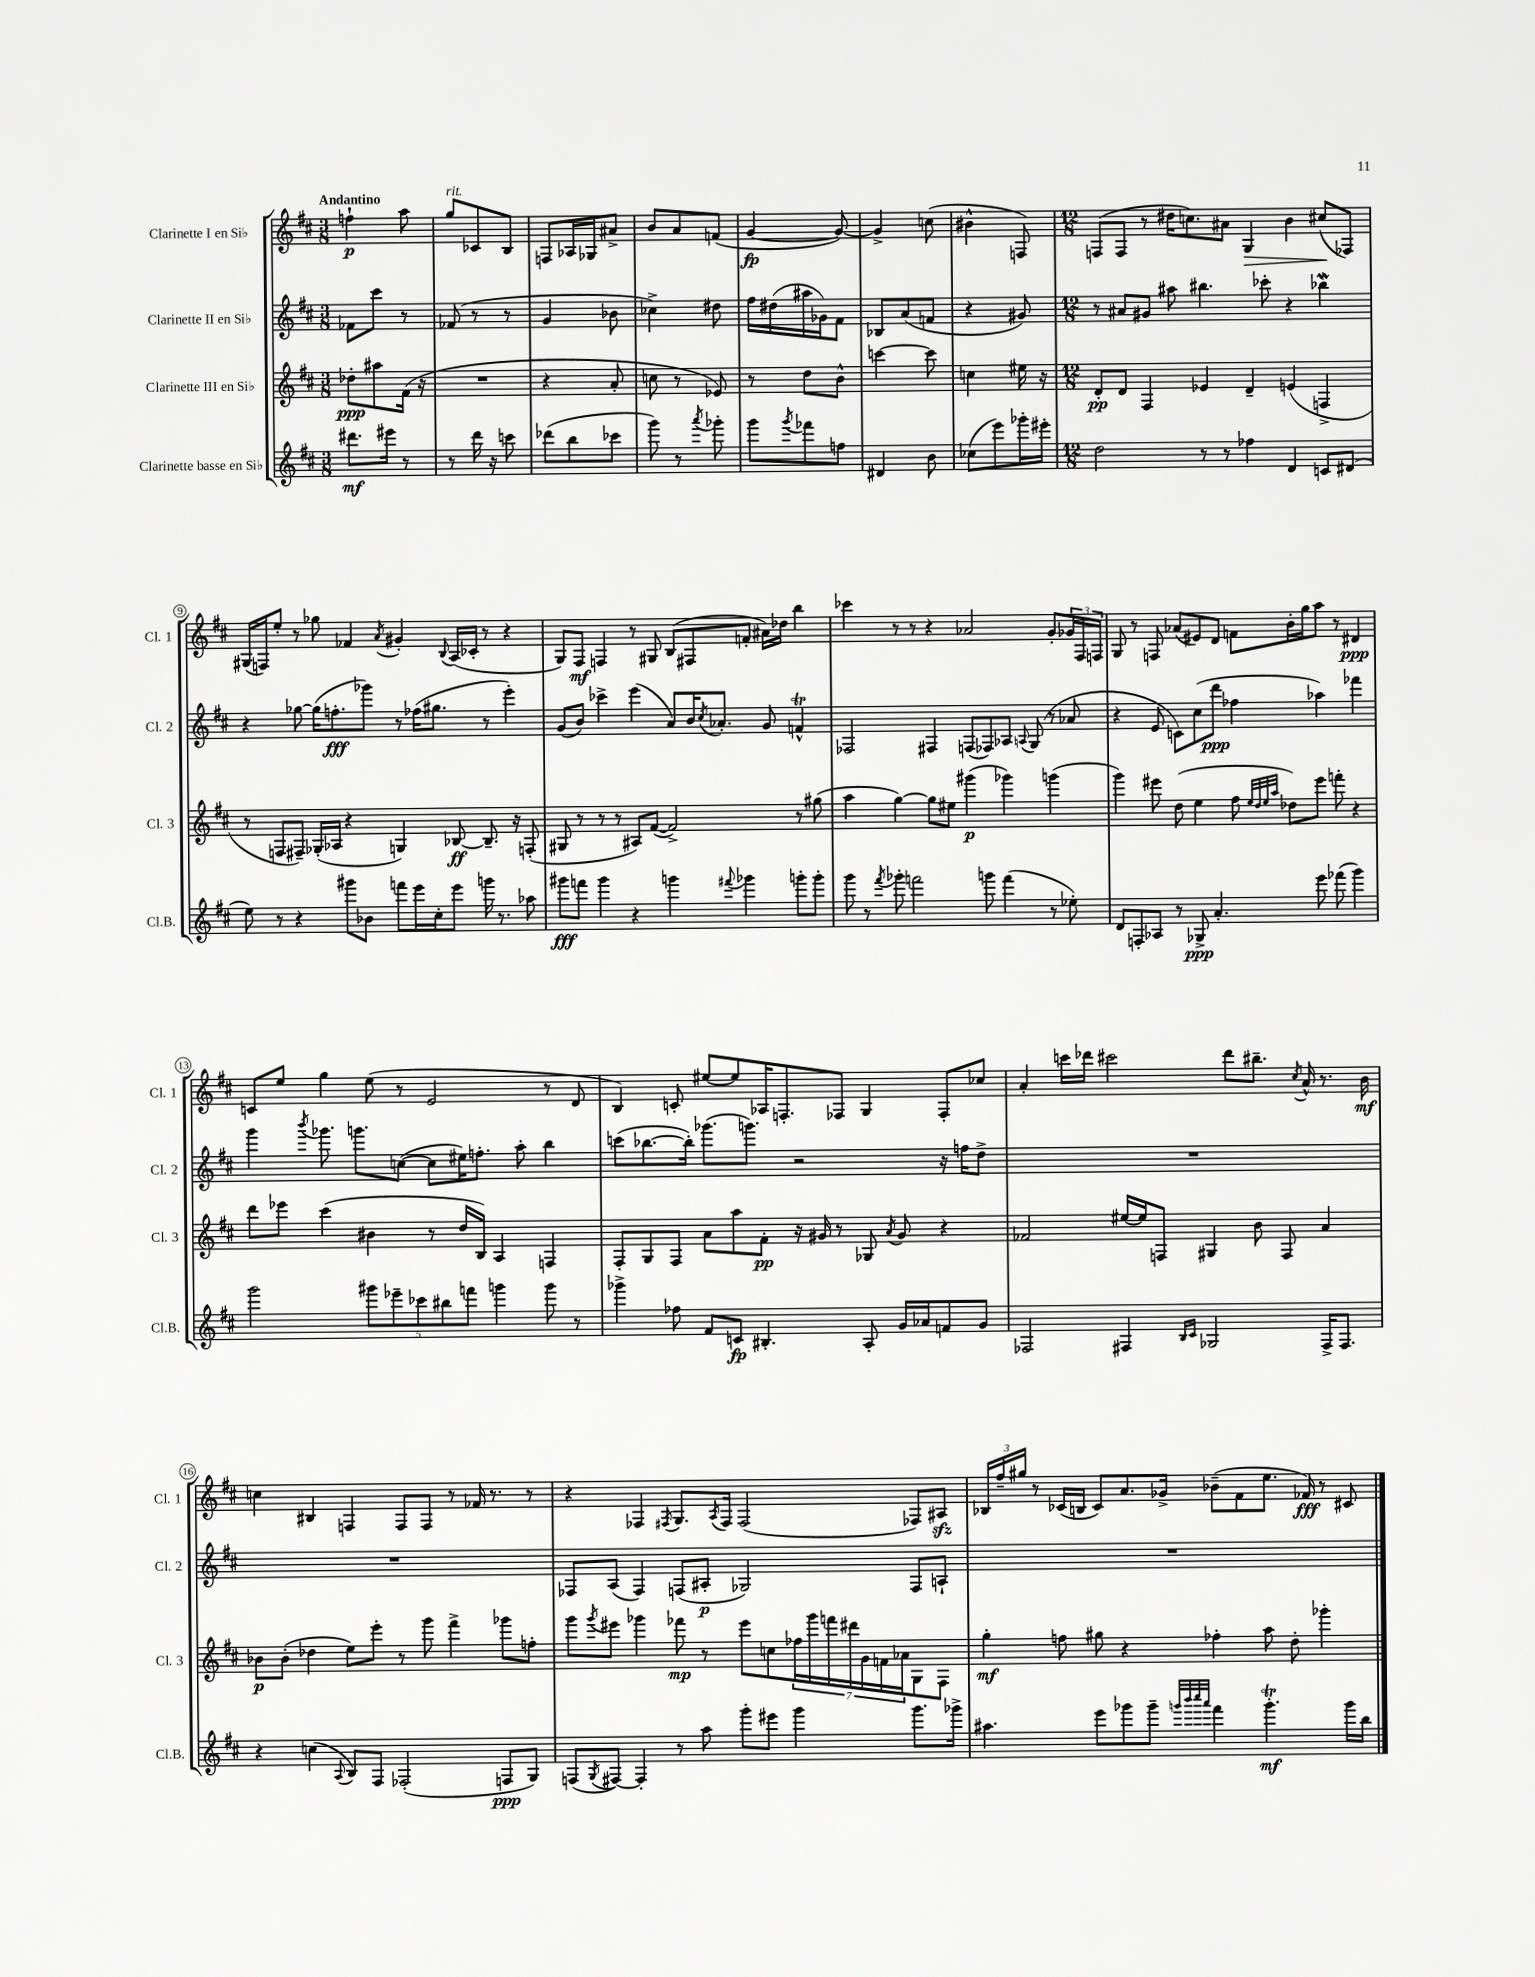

**kern	**kern	**kern	**kern
*staff4	*staff3	*staff2	*staff1
*clefG2	*clefG2	*clefG2	*clefG2
*k[f#c#]	*k[f#c#]	*k[f#c#]	*k[f#c#]
*M3/8	*M3/8	*M3/8	*M3/8
8.ddd#	8dd-'	8f-	4ff`
.	8aa#	8ccc#	.
16eee#	.	.	.
8r	(16f#	8r	8aa
.	16r	.	.
=	=	=	=
8r	4.r	(8f-	8gg
16ddd	.	8r	8c-
16r	.	.	.
8ccc	.	8r	8B
=	=	=	=
(8ddd-	4r	4g	8F
8bb	.	.	16A-
.	.	.	16G-
8ccc-	8a'	8b-	8a#^
=	=	=	=
8ggg)	8cc	4cc-^)	8b
8r	8r	.	8a
8qaaa	.	.	.
8ggg-'	8e-)	8dd#	(8f
=	=	=	=
8ggg	8r	16ff#	[4g
.	.	(16dd#	.
8qggg	.	.	.
8fff-	8dd	16aa#	.
.	.	16g-)	.
8ff	8b^^	8f#	8g_)
=	=	=	=
4d#	[4ccc	8B-	4g^]
.	.	(8a	.
8b	8ccc]	8f	(8cc
=	=	=	=
(8cc-	4cc	4r	4b#^^
8eee)	.	.	.
16ggg-'	16ee#	8g#)	8F)
16eee#'	16r	.	.
=	=	=	=
*M12/8	*M12/8	*M12/8	*M12/8
2dd	8d'	8r	(8F
.	8d	8a#	8F
.	4F#	8g#	8r
.	.	8aa#	16dd#
.	.	.	8.cc)
8r	4e-	4.bb#	.
8r	.	.	8a#
4ff-	4d~	.	4G
.	.	8ccc-'	.
4d	(4e	4r	4b
8c	4F^	4bb-	(8cc#
(8d#	.	.	8F-)
=	=	=	=
8ee)	8r	4r	(16G#
.	.	.	16F)
8r	8F	.	8ee'
4r	8F#~)	[8gg-	8r
.	(16G-'	(16gg-]	8gg-
.	16A-	8.ff'	.
8ggg#	4r	.	4f-
8b-	.	8ggg-)	.
.	.	.	8qa
8fff	4G)	8r	4g#'
16eee	.	(16ff-	.
16cc#'	.	8.gg#	.
.	.	.	8qqB
8eee	[8B-	.	(16A
.	.	.	16c-'
16ggg	8.B-~]	8r	8r
8.r	.	.	.
.	.	4eee')	4r
.	16r	.	.
8aa-	(8F'	.	.
=	=	=	=
8ggg#	8G#	(8g	8G)
8fff	8r	8b)	8F#
4ggg#	8r	4ccc-^	4F
.	8r	.	.
4r	8A#)	(4eee	8r
.	([8f#	.	8G#
4ggg	2f#^])	8a)	(8B
.	.	16b	8F#
.	.	8qcc#	.
.	.	8.a-'	.
8qqfff#	.	.	.
4ggg-	.	.	8f'
.	.	8g	16a#)
.	.	.	16dd-
8ggg'	8r	4f^^	4bb
8ggg'	(8gg#	.	.
=	=	=	=
8ggg	4aa	2F-	4ccc-
8r	.	.	.
8qfff#	.	.	.
8ggg-'	[4gg)	.	8r
2fff	.	.	8r
.	8gg]	4F#	4r
.	8ee#	.	.
.	(4ggg#	(8F	2a-
8ggg	.	8F-)	.
(4fff	4ggg-)	8A-	.
.	.	8qqA	.
.	.	(8G	.
8r	(4ggg	8r	8g'
8ee-')	.	8a-	24g-
.	.	.	24F#
.	.	.	24F
=	=	=	=
8d	4ggg)	4r	8G
8F'	.	.	8r
8A-	8eee#	8e	8F
8r	(8dd	8c)	(8a-
8G-^	4ee	(8cc#	8e#)
4.a'	.	8ddd	8d
.	8ff#	4ff-	8f
.	32qqee	.	.
.	32qqdd	.	.
.	32qqee	.	.
.	32qqaa	.	.
.	8dd-)	.	16b'
.	.	.	16gg
8eee	8eee#	4aa-)	8aa
(8fff-	8fff'	.	8r
4ggg)	4r	4fff-	4d#
=	=	=	=
2ggg	8ddd	4ggg	8c
.	8eee-	.	8ee
.	.	8qbbb	.
.	(4ccc#	8.ggg-	4gg
.	.	8.ggg	.
10ggg#	4b#	.	(8ee
10eee-~	.	.	.
.	.	([8cc	8r
10ccc-	.	.	.
.	8r	8cc]	2e
10bb#	.	.	.
.	16dd	16ee#)	.
10fff	.	.	.
.	16B)	8.ff'	.
4ggg	4A	.	.
.	.	8aa'	.
8ggg	4F	4bb	8r
8r	.	.	8d
=	=	=	=
4ggg-^	8F#'	(8ccc	4B)
.	8G	[8.bb-	.
8ff-	8F#	.	8c'
.	.	16bb-'])	.
8f#	8a	(8.ggg-	[8ee#
8c	8aa	.	8ee#]
.	.	8.ggg)	.
4.B#'	8f#'	.	16A-
.	.	.	8.F'
.	16r	2r	.
.	16g#	.	.
.	8r	.	8F-
8A'	8G-	.	4G
.	8qa	.	.
16g	8g#	.	.
16a-	.	.	.
8f	4r	16r	8F-'
.	.	16ff	.
8g	.	8dd^	8cc-
=	=	=	=
2F-	2f-	1.r	4a'
.	.	.	16ccc
.	.	.	16ddd-
.	.	.	2ccc#
4F#	[16ee#	.	.
.	16ee#]	.	.
.	8F	.	.
16qqB	.	.	.
16qqc#	.	.	.
2G-	4G#	.	.
.	.	.	8ddd-
.	8b	.	8.bb#~
.	8F	.	.
.	.	.	8qcc#
.	.	.	16a^^
16F#^	4a	.	8.r
8.F#	.	.	.
.	.	.	16b
=	=	=	=
4r	8b-	1.r	4cc
.	(8b-'	.	.
(4cc	4dd-	.	4B#
8qqA	.	.	.
8B)	8ee)	.	4F
8F#	8eee'	.	.
(2F-'	8r	.	8F
.	8ggg	.	8F
.	4fff#^	.	8r
.	.	.	16f-
.	.	.	8.r
8F	8ggg-	.	.
8G)	8ff'	.	8r
=	=	=	=
(8F	8ggg	8F-	4r
8qG	8qggg	.	.
[8F#)	8eee#	(8A	.
4F#']	4ggg-	4F-)	4F-
.	.	.	8qF#
8r	8fff-	(8F	8.G
8aa	8r	8A#'	.
.	.	.	8qA
.	.	.	16F#
8ggg'	8eee#	2G-)	(2F#
8eee#	8cc	.	.
4ggg	28ff-	.	.
.	28ggg-	.	.
.	28fff	.	.
.	28ddd#	.	.
.	28g	.	.
.	28f	.	.
.	28a-	.	.
8.ggg	8G	8F	8F-)
.	8F#	8A`	8A#
16ggg-^	.	.	.
=	=	=	=
4.aa#	4gg'	1.r	24B-
.	.	.	24ff#~
.	.	.	24gg#
.	.	.	8r
.	8ff	.	(16c-
.	.	.	16B
8eee	8gg#	.	8c-)
8ggg-	4r	.	8.a
8ggg-~	.	.	.
.	.	.	16g-^
32qqggg	.	.	.
32qqbbb	.	.	.
32qqcccc#	.	.	.
32qqaaa	.	.	.
4fff#	4ff-'	.	(8b-~
.	.	.	8f#
4.ggg'	8aa	.	8.ee
.	8dd'	.	.
.	.	.	16f-)
.	4ggg-'	.	8r
16ggg	.	.	8c#
16bb	.	.	.
==	==	==	==
*-	*-	*-	*-
